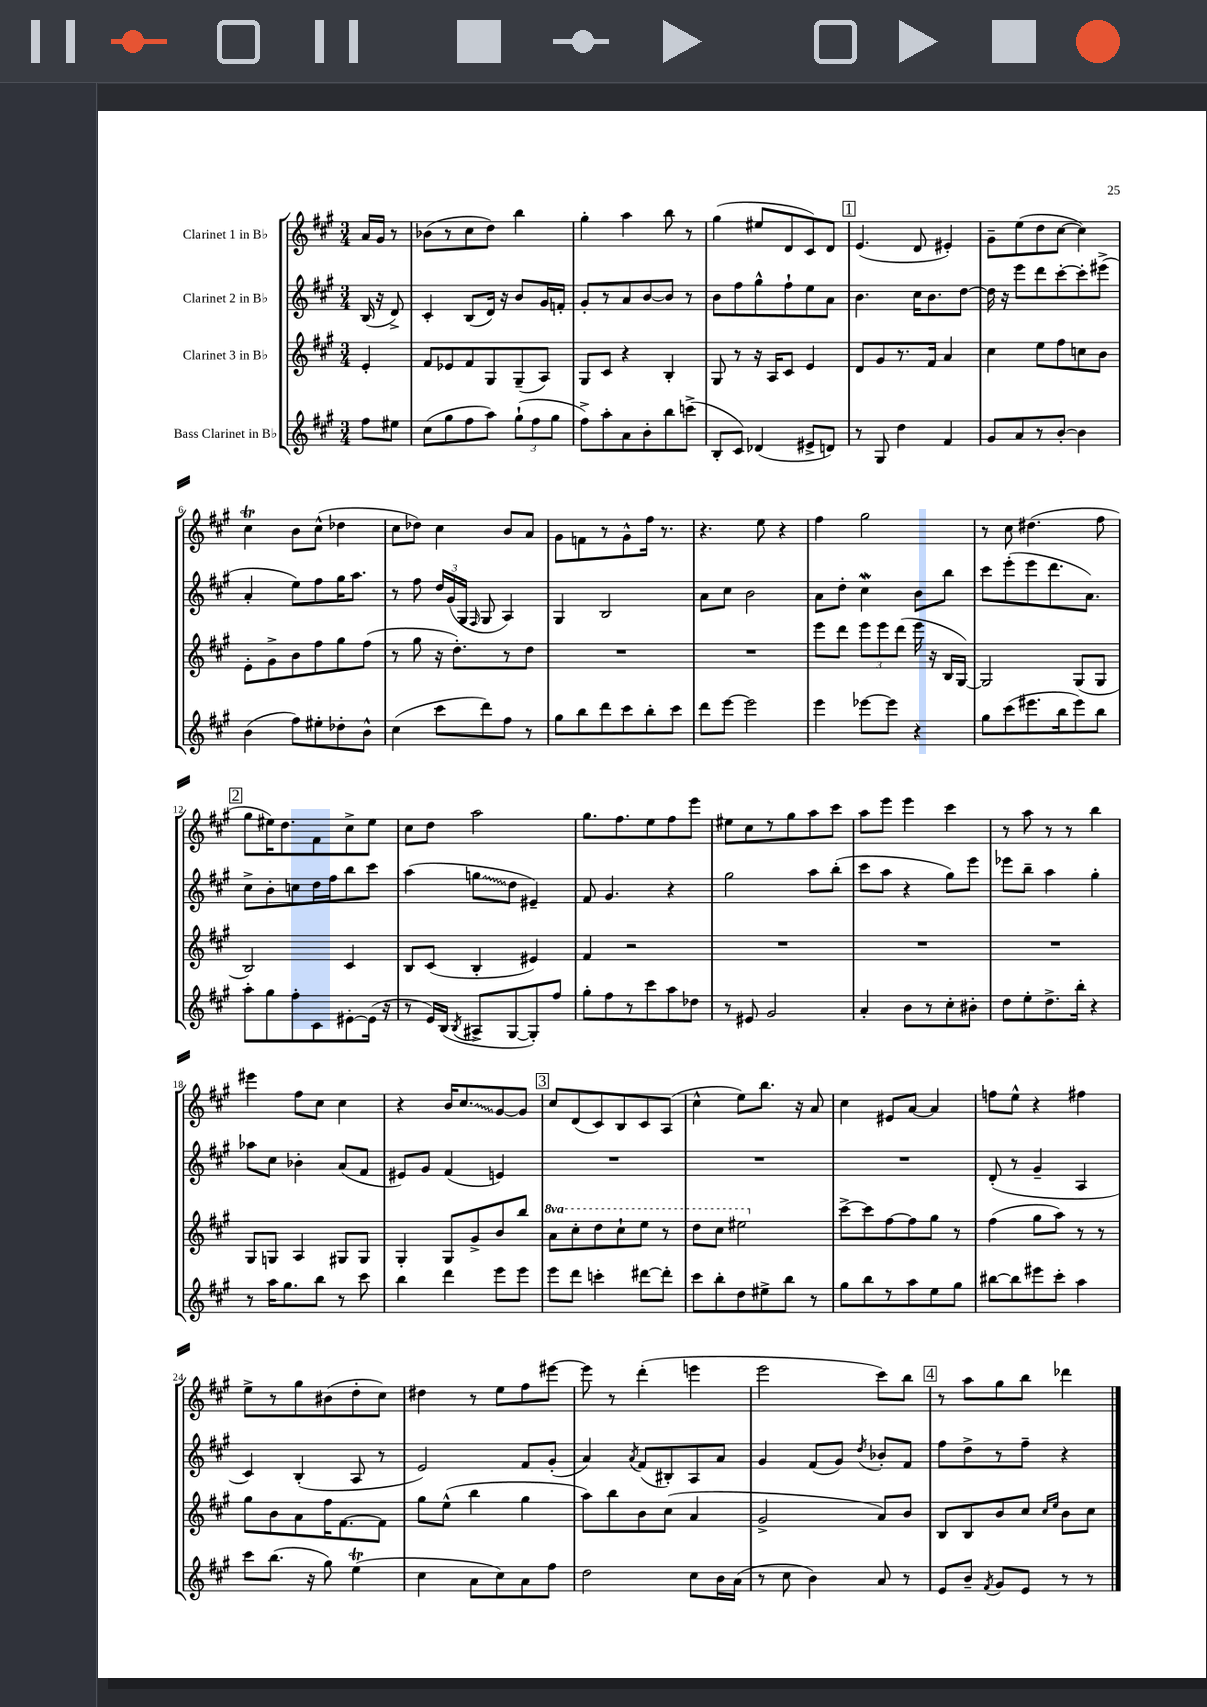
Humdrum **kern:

**kern	**kern	**kern	**kern
*staff4	*staff3	*staff2	*staff1
*clefG2	*clefG2	*clefG2	*clefG2
*k[f#c#g#]	*k[f#c#g#]	*k[f#c#g#]	*k[f#c#g#]
*M3/4	*M3/4	*M3/4	*M3/4
8ff#	4e'	(16B	16a
.	.	16r	16g#
8ee#	.	8d^)	8r
=	=	=	=
(8cc#	8f#	4c#'	(8b-
8gg#	8e-	.	8r
8ff#	8f#	(8B	8cc#
8aa)	8G#	16d)	8dd)
.	.	16r	.
(12gg#`	(8G#~	8b	4bb
12ff#	.	.	.
.	8A)	16g#	.
12gg#	.	.	.
.	.	16f'	.
=	=	=	=
8ff#^)	8G#	8g#'	4gg#'
8aa'	8c#	8r	.
8a	4r	8a	4aa
8b'	.	[8b	.
8bb	4B'	8b]	8bb
(8ccc^	.	8r	8r
=	=	=	=
8B'	8G#	8b	(4gg#
8c#)	8r	8ff#	.
(4d-	16r	8gg#^^	8ee#
.	16A	.	.
.	8c#	8ff#`	8d
8e#^	4e	8ee	8c#)
8d)	.	8a	8d
=	=	=	=
8r	8d	4.b	(4.e
8G#	8g#	.	.
4dd	8.r	.	.
.	.	16cc#	8d
.	16f#	8.b	.
4f#	4a	.	4e#')
.	.	[8dd	.
=	=	=	=
8g#	4cc#	16dd]	8g#~
.	.	16r	.
8a	.	8eee	(8ee
8r	8ee	8ddd	8dd
[8b'	8ff#	[8ccc#'	[8cc#
4b]	8cc	8ccc#']	4cc#])
.	8b	(8eee#^	.
=	=	=	=
(4b	8e'	4a'	4cc#
.	8g#^	.	.
8ff#)	8b	8ee)	8b
8ee#'	8ff#	8ff#	(8cc#^^
8dd-'	8gg#	16gg#	4dd-
.	.	8.aa	.
8b^^	(8ff#	.	.
=	=	=	=
(4cc#	8r	8r	8cc#
.	8gg#	8ff#	8dd-)
8ccc#	16r	24dd	4cc#
.	.	(24g#	.
.	8.dd')	.	.
.	.	24G#	.
.	.	16qqF#	.
8ddd)	.	8G#	.
8ff#	8r	4A)	8b
8r	8dd	.	8a
=	=	=	=
8gg#	2.r	4G#	8g#
8bb	.	.	8f
8ddd	.	2B	8r
8ccc#	.	.	8g#^^
8bb'	.	.	16ff#
.	.	.	8.r
8ccc#	.	.	.
=	=	=	=
8ddd	2.r	8a	4.r
[8eee	.	8cc#	.
2eee]	.	2b	.
.	.	.	8ee
.	.	.	4r
=	=	=	=
4eee	8eee	8a	4ff#
.	8ddd	8dd'	.
[8eee-	12eee	4cc#	2gg#
.	12eee	.	.
8eee-]	.	.	.
.	(12ddd	.	.
4r	16eee	8b	.
.	16r	.	.
.	16B	8bb	.
.	[16G#)	.	.
=	=	=	=
8gg#	2G#]	8ccc#	8r
(8ccc#	.	(8eee'	8cc#
8.eee#	.	8eee	(4.dd#
.	.	8.ddd	.
16bb	.	.	.
8eee#)	(8G#	.	.
.	.	8.a)	.
8bb	8G#	.	8ff#
=	=	=	=
8aa'	2B)	8cc#^	8gg#
8gg#	.	8b'	16ee#)
.	.	.	8.dd
8ff#'	.	8cc	.
8c#	.	16dd	8f#
.	.	16ff#	.
[8e#'	4c#	8bb	8cc#^
(16e#]	.	8ccc#	8ee#
16r	.	.	.
=	=	=	=
8r	8B	(4aa	8cc#
16e)	(8c#	.	8dd
(16B	.	.	.
8qB	.	.	.
8A#^	4B'	8gg	2aa
[8G#	.	8dd	.
8G#'])	4e#)	4e#~)	.
8ff#	.	.	.
=	=	=	=
8gg#'	4f#	8f#	8.gg#
8ff#	.	4.g#	.
.	.	.	8.ff#
8r	2r	.	.
8ccc#	.	.	8ee
8aa	.	4r	8ff#
8dd-	.	.	8eee
=	=	=	=
8r	2.r	2gg#	8ee#
8e#	.	.	8cc#
2g#	.	.	8r
.	.	.	8gg#
.	.	8aa	8aa
.	.	(8bb'	8ccc#
=	=	=	=
4a'	2.r	8ccc#	8aa
.	.	8aa	8eee
8b	.	4r	4eee
8r	.	.	.
8cc#'	.	8gg#)	4ccc#
8b#'	.	8eee	.
=	=	=	=
8dd	2.r	8eee-	8r
8ee'	.	8bb~	8aa
8.dd^	.	4aa	8r
.	.	.	8r
16bb'	.	.	.
4r	.	4gg#'	4bb
=	=	=	=
8r	8G#	8aa-	4eee#
16aa	8G	8cc#	.
8.gg#	.	.	.
.	4A	4b-'	8ff#
8bb	.	.	8cc#
8r	8G#	(8a	4cc#
8ccc#	8G#	8f#	.
=	=	=	=
4bb	4G#'	8e#)	4r
.	.	8g#	.
4ddd	8G#	(4f#	16b
.	.	.	8.cc#
.	8g#^	.	.
8eee	8b	4e)	[8g#
8eee	8bb	.	8g#]
=	=	=	=
8eee	8aa	2.r	8cc#
8ddd	8ccc#'	.	(8d
4ccc'	8ddd	.	8c#)
.	8ccc#`	.	8B
[8ddd#	8eee	.	8c#
8ddd#']	8r	.	(8A
=	=	=	=
8ccc#	8ddd	2.r	4cc#^^
8bb'	8ccc#	.	.
8dd	2eee#	.	8ee)
8ee#^	.	.	8.bb
8bb	.	.	.
.	.	.	16r
8r	.	.	8a
=	=	=	=
8gg#	[8ccc#^	2.r	4cc#
8bb	8ccc#]	.	.
8r	[8ff#	.	8e#
8aa	8ff#]	.	[8a
8ee	8gg#	.	4a]
8gg#	8r	.	.
=	=	=	=
[8bb#	(4ff#	(8d'	8ff
8bb#]	.	8r	8ee^^
8eee#	8gg#	4g#~	4r
8ccc#'	8aa)	.	.
4aa	8r	4A	4ff#
.	8r	.	.
=	=	=	=
8ccc#	8gg#	4c#)	8ee^
(8.bb	8b	.	8r
.	8a	(4B'	8gg#
16r	.	.	.
8gg#)	16ff#	.	(8b#
.	[8.f#	.	.
(4ee	.	8A	8dd'
.	8f#]	8r	8cc#)
=	=	=	=
4cc#	8gg#	2e)	4dd#
.	(8ee^^	.	.
8a	4bb	.	8r
8cc#)	.	.	8ee
8a	4gg#	8f#	8ff#
8ff#	.	(8g#'	[8eee#
=	=	=	=
2dd	8aa)	4a)	8eee#]
.	8bb	.	8r
.	.	8qa	.
.	8b	(8f#	(4ddd'
.	(8cc#	8B#')	.
8cc#	4a	8A	4eee
16b	.	8a	.
(16a	.	.	.
=	=	=	=
8r	2g#^	4g#	2eee
8cc#	.	.	.
4b)	.	(8f#	.
.	.	8g#)	.
.	.	8qdd	.
8a	8a)	8b-'	8ccc#)
8r	8b	8f#	8bb
=	=	=	=
8e	8B	8ff#	8r
8b~	8B	8dd^	8aa
8qf#	.	.	.
8g#	8b	8r	8gg#
8e	8cc#	8ff#~	8bb
.	16qqcc#	.	.
.	16qqee	.	.
8r	8b	4r	4ddd-
8r	8cc#	.	.
==	==	==	==
*-	*-	*-	*-
